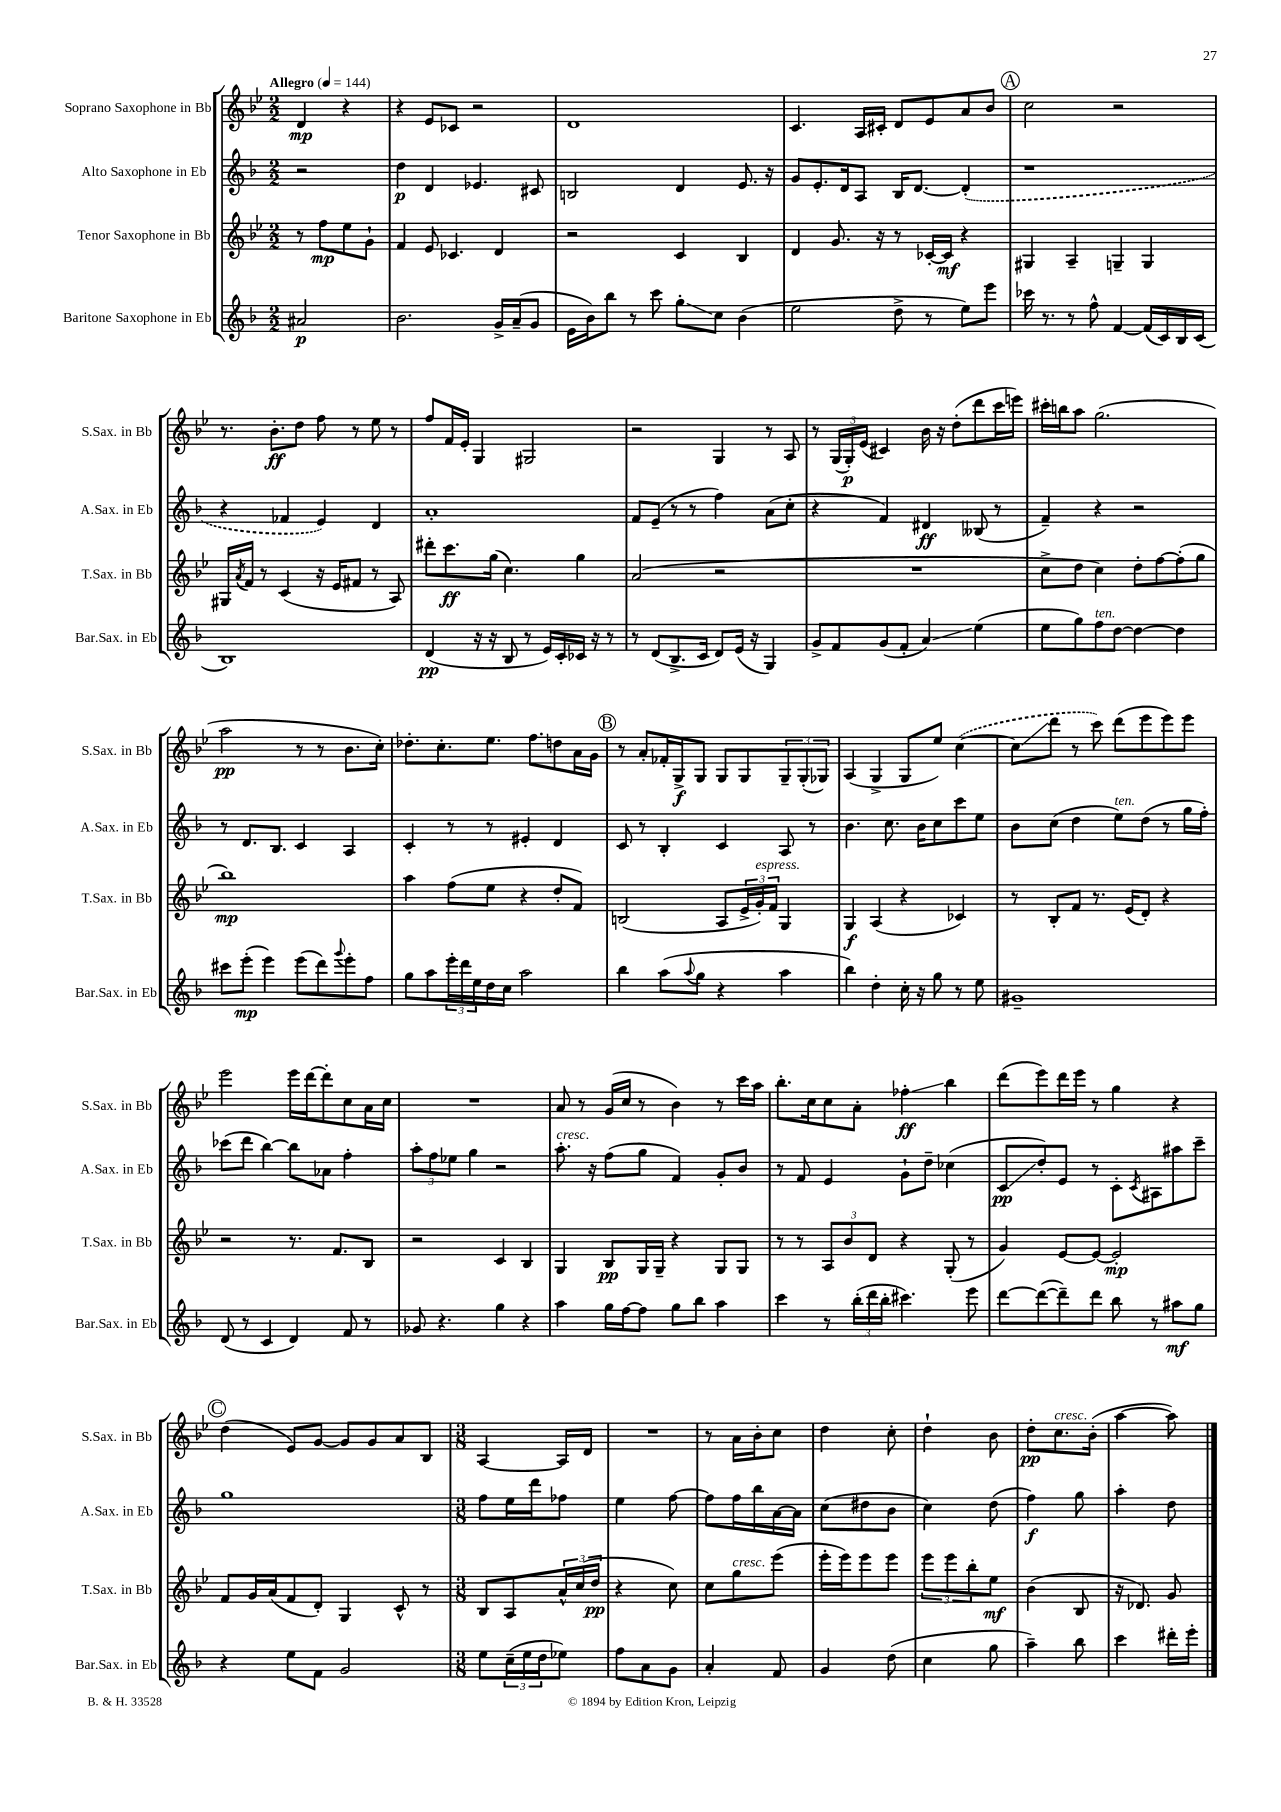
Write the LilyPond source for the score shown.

<<
\new StaffGroup <<
\new Staff = "s0" \with { instrumentName = "Soprano Saxophone in Bb" shortInstrumentName = "S.Sax. in Bb" } {
    \clef treble \key bes \major \numericTimeSignature \time 2/2 \partial 2 \tempo "Allegro" 4 = 144
    d'4\mp r4 |
    r4 ees'8 ces'8 r2 |
    d'1 |
    c'4. a16 cis'16-. d'8 ees'8 a'8 bes'8 |
    \mark \markup { \circle "A" } c''2 r2 |
    r8. bes'8.-.\ff d''8 f''8 r8 ees''8 r8 |
    f''8 f'16 ees'16-. g4 gis2 |
    r2 g4 r8 a8 |
    r8 \tuplet 3/2 { g16( g16-.\p) ees'16( } cis'4) bes'16 r16 d''8-.( d'''8 c'''16 e'''16) |
    cis'''16-. b''16 a''8 g''2.( |
    a''2\pp r8 r8 bes'8. c''16-.) |
    des''8.-. c''8.-. ees''8. f''8. d''8 a'16 g'16 |
    \mark \markup { \circle "B" } r8 a'8-. fes'16-. g16->\f g8 g8 g8 \tuplet 3/2 { g8-- g8-.( ges8) } |
    a4( g4-> g8 ees''8) \once \slurDashed c''4~( |
    c''8\glissando d'''8 r8 c'''8) d'''8( ees'''8 ees'''8) ees'''8 |
    ees'''2 ees'''16 d'''16~ d'''8-. c''8 a'16 c''16 |
    R1 |
    a'8 r8 g'16( c''16 r8 bes'4) r8 c'''16 a''16 |
    bes''8.-. c''16 c''8 a'8-. fes''4-.\glissando\ff bes''4 |
    d'''8( ees'''8) d'''16 ees'''16 r8 g''4 r4 |
    \mark \markup { \circle "C" } d''4( ees'8) g'8~ g'8 g'8 a'8 bes8 |
    \numericTimeSignature \time 3/8 a4~ a16 d'16 |
    R4. |
    r8 a'16 bes'16-. c''8 |
    d''4 c''8-. |
    d''4-! bes'8 |
    d''8-.\pp c''8.^\markup { \italic "cresc." } bes'16-.( |
    a''4~ a''8) \bar "|." |
}
\new Staff = "s1" \with { instrumentName = "Alto Saxophone in Eb" shortInstrumentName = "A.Sax. in Eb" } {
    \clef treble \key f \major \numericTimeSignature \time 2/2 \partial 2
    r2 |
    d''4\p d'4 ees'4. cis'8 |
    b2 d'4 e'8. r16 |
    g'8 e'8.-. d'16 a8 bes16 d'8.~ \once \slurDashed d'4-.( |
    \mark \markup { \circle "A" } r1 |
    r4 fes'4 e'4) d'4 |
    a'1-. |
    f'8 e'8--( r8 r8 f''4) a'8( c''8-. |
    r4 f'4) dis'4\ff beses8( r8 |
    f'4--) r4 r2 |
    r8 d'8. bes8. c'4 a4 |
    c'4-. r8 r8 eis'4-. d'4 |
    \mark \markup { \circle "B" } c'8 r8 bes4-. c'4 a8 r8 |
    bes'4. c''8. bes'16 c''8 c'''8 e''8 |
    bes'8 c''8( d''4 e''8^\markup { \italic "ten." }) d''8( r8 g''16 f''16-.) |
    ces'''8( d'''8 bes''4~) bes''8 aes'8 f''4-. |
    \tuplet 3/2 { a''8-. f''8 ees''8 } g''4 r2 |
    a''8.-.^\markup { \italic "cresc." } r16 f''8( g''8 f'4) g'8-. bes'8 |
    r8 f'8 e'4 g'8-! d''8-- ces''4( |
    c'8\glissando\pp d''8-.) e'8 r8 c'8-. \acciaccatura { c'8 } ais8 ais''8 c'''8-- |
    \mark \markup { \circle "C" } g''1 |
    \numericTimeSignature \time 3/8 f''8 e''16 d'''16 fes''8 |
    e''4 f''8~ |
    f''8 f''16 bes''16 a'16~ a'16 |
    c''8( dis''8 bes'8 |
    c''4) d''8( |
    f''4\f) g''8 |
    a''4-. d''8 \bar "|." |
}
\new Staff = "s2" \with { instrumentName = "Tenor Saxophone in Bb" shortInstrumentName = "T.Sax. in Bb" } {
    \clef treble \key bes \major \numericTimeSignature \time 2/2 \partial 2
    r8 f''8\mp ees''8 g'8-! |
    f'4 ees'8 ces'4. d'4 |
    r2 c'4 bes4 |
    d'4 g'8. r16 r8 ces'16~-. ces'16\mf r4 |
    \mark \markup { \circle "A" } gis4 a4-- g4-- g4 |
    gis16 \acciaccatura { a'8 } f'16 r8 c'4( r16 ees'16 fis'8 r8 a8) |
    dis'''8-. c'''8.\ff g''16( c''4.) g''4 |
    a'2( r2 |
    R1 |
    c''8-> d''8 c''4) d''8-. f''8~ f''8-.( g''8 |
    bes''1\mp) |
    a''4 f''8( ees''8 r4 d''8-. f'8) |
    \mark \markup { \circle "B" } b2( a8 \tuplet 3/2 { ees'16-> g'16-.^\markup { \italic "espress." }) f'16 } g4 |
    g4\f a4( r4 ces'4) |
    r8 bes8-. f'8 r8. ees'16( d'8-.) r4 |
    r2 r8. f'8. bes8 |
    r2 c'4 bes4 |
    g4 bes8\pp g16 g16-- r4 g8 g8 |
    r8 r8 \tuplet 3/2 { a8 bes'8 d'8 } r4 g8-.( r8 |
    g'4) ees'8~ ees'8~ ees'2-.\mp |
    \mark \markup { \circle "C" } f'8 g'16 a'16( f'8 d'8-.) g4 c'8-^ r8 |
    \numericTimeSignature \time 3/8 bes8 a8 \tuplet 3/2 { a'16-^ c''16( d''16\pp } |
    r4 c''8) |
    c''8 g''8^\markup { \italic "cresc." } ees'''8( |
    ees'''16-. ees'''16) ees'''8 ees'''8 |
    \tuplet 3/2 { ees'''8 ees'''8 bes''8-. } ees''8\mf |
    bes'4( bes8 |
    r16 des'8.) g'8 \bar "|." |
}
\new Staff = "s3" \with { instrumentName = "Baritone Saxophone in Eb" shortInstrumentName = "Bar.Sax. in Eb" } {
    \clef treble \key f \major \numericTimeSignature \time 2/2 \partial 2
    ais'2\p |
    bes'2. g'16-> a'16--( g'8 |
    e'16 bes'16) bes''8 r8 c'''8 g''8-.\glissando c''8 bes'4( |
    e''2 d''8-> r8 e''8) e'''8 |
    \mark \markup { \circle "A" } ces'''16 r8. r8 f''8-^ f'4~ f'16( c'16) bes16 c'16( |
    bes1) |
    d'4\pp( r16 r16 bes8 r8 e'16) c'16-. ces'16 r16 r8 |
    r8 d'8( bes8.-> c'16 d'8) e'16( r16 g4) |
    g'8-> f'8 g'8( f'8-. a'4\glissando) e''4( |
    e''8 g''8) f''8^\markup { \italic "ten." } d''8~ d''4~ d''4 |
    cis'''8 e'''8-.\mp( e'''4) e'''8( d'''8) \appoggiatura { g'''8 } e'''8-. f''8 |
    g''8 a''8 \tuplet 3/2 { e'''16-. d'''16 e''16 } d''16 c''16 a''2 |
    \mark \markup { \circle "B" } bes''4 a''8( \appoggiatura { a''8 } g''8 r4 a''4 |
    bes''4) d''4-. c''16-. r16 g''8 r8 e''8 |
    gis'1-- |
    d'8( r8 c'4 d'4) f'8 r8 |
    ges'8 r4. g''4 r4 |
    a''4 g''16 f''16~ f''8 g''8 bes''8 a''4 |
    c'''4 r8 \tuplet 3/2 { bes''16-.( d'''16 bes''16-. } cis'''4.) e'''8 |
    d'''8~ d'''8~( d'''8--) d'''8 bes''8 r8 ais''8\mf g''8 |
    \mark \markup { \circle "C" } r4 e''8 f'8 g'2 |
    \numericTimeSignature \time 3/8 e''8 \tuplet 3/2 { c''16--( e''16 d''16 } ees''8) |
    f''8 a'8 g'8 |
    a'4-. f'8 |
    g'4 d''8( |
    c''4 g''8 |
    a''4--) bes''8 |
    c'''4 dis'''16-. e'''16-. \bar "|." |
}
>>
>>
\layout { \context { \Score \remove "Bar_number_engraver" } }
